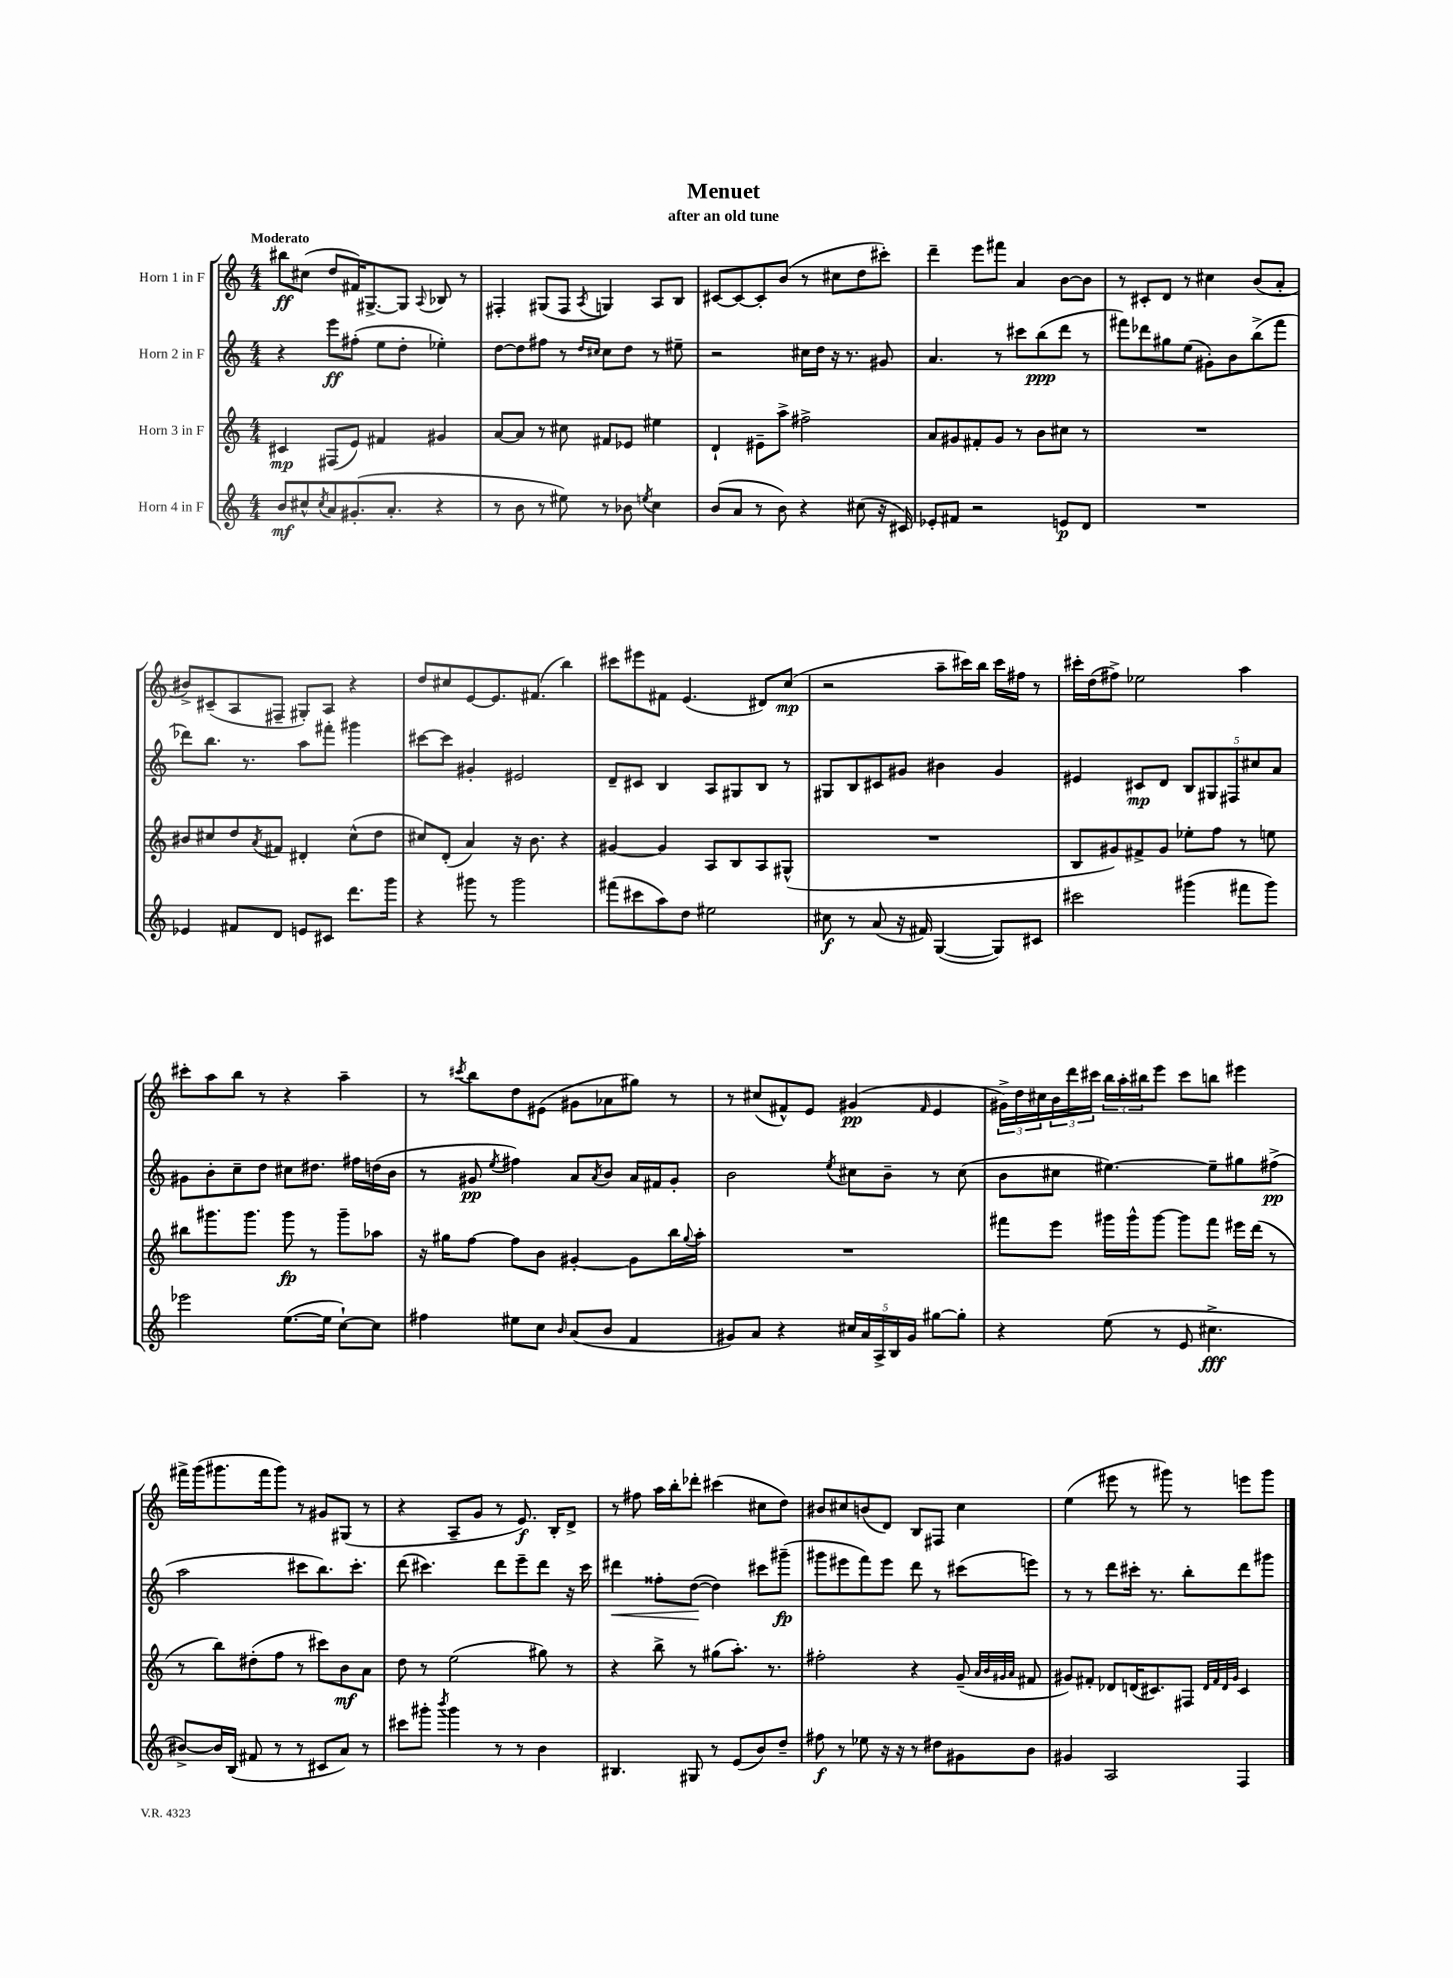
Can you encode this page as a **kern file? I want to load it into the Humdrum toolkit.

**kern	**kern	**kern	**kern
*staff4	*staff3	*staff2	*staff1
*clefG2	*clefG2	*clefG2	*clefG2
*k[]	*k[]	*k[]	*k[]
*M4/4	*M4/4	*M4/4	*M4/4
8b/L	4c#/	4r	8bb#\L
8cc#^^/	.	.	(8cc#\J
8qcc#/	.	.	.
8a/	(8F#/L	8eee\L	8dd/L
(8.g#'/	8e/J)	(8ff#'\J	16f#/K)
.	.	.	[8.G#^/
.	4f#/	8ee\L	.
8.a'/J	.	.	.
.	.	8dd'\J	8G#/]J
.	.	.	8qqA/
4r	4g#/	4ee-'\)	8B-/
.	.	.	8r
=	=	=	=
8r	[8a/L	[8dd\L	4F#'/
8b\	8a/]J	8dd\]	.
8r	8r	8ff#\J	(8G#/L
8ee#\)	8cc#\	8r	8F#/J
.	.	16qqdd/LL	.
.	.	16qqcc#/JJ	8qA/
8r	8f#/L	8cc#\L	4G/)
8b-\	8e-/J	8dd\J	.
8qee/	.	.	.
4cc\	4ee#\	8r	8A/L
.	.	8ee#~\	8B/J
=	=	=	=
(8b/L	4d`/	2r	[8c#/L
8a/J	.	.	8c#/_
8r	8e#~\L	.	8c#'/]
8b\)	8aa^\J	.	(8b/J
4r	2ff#^\	16cc#\LL	8r
.	.	16dd\JJ	.
.	.	16r	8cc#\L
.	.	8.r	.
(8cc#\	.	.	8dd\
16r	.	8g#/	8ccc#'\J)
16c#/)	.	.	.
=	=	=	=
8e-'/L	8a/L	4.a/	4ddd~\
8f#/J	8g#/	.	.
2r	8f#'/	.	8eee\L
.	8g#/J	8r	8fff#\J
.	8r	8ccc#\L	4a/
.	8b\L	(8bb\	.
8e/L	8cc#\J	8ddd\J	[8b\L
8d/J	8r	8r	8b\]J
=	=	=	=
1r	1r	8fff#\L)	8r
.	.	8ddd-\	8c#'/L
.	.	8gg#\	8d/J
.	.	(8ee\J	8r
.	.	8g#'\L)	4cc#\
.	.	8b\	.
.	.	(8bb^\	(8b/L
.	.	8fff#\J	8a'/J
=	=	=	=
4e-/	8b#/L	8ddd-\L)	8b#^/L)
.	8cc#/	8.bb\J	(8c#~/
8f#/L	8dd/	.	8A/
.	.	8.r	.
.	8qa/	.	.
8d/J	8f#/J	.	8F#~/J
8e/L	4d#'/	8aa\L	8G#'/L)
8c#/J	.	8fff#'\J	8A/J
8.ddd\L	(8cc#^^\L	4ggg#\	4r
.	8dd\J	.	.
16ggg\Jk	.	.	.
=	=	=	=
4r	8cc#/L)	[8ccc#\L	8dd/L
.	(8d'/J	8ccc#\]J	8cc#/
8ggg#\	4a/)	4g#'/	[8e/
8r	.	.	8.e/]
2ggg#\	16r	2e#/	.
.	8.b\	.	(8.f#/J
.	4r	.	4bb\)
=	=	=	=
(8fff#\L	[4g#/	8d~/L	8ccc#\L
8ccc#\	.	8c#/J	8eee#\
8aa\)	4g#/]	4B/	8f#\J
8dd\J	.	.	(4.e/
2ee#\	8A/L	8A/L	.
.	8B/	8G#/	.
.	8A/	8B/J	8d#/L)
.	(8G#^^/J	8r	(8cc/J
=	=	=	=
8cc#\	1r	8G#/L	2r
8r	.	8B/	.
(8a/	.	8c#/	.
16r	.	8g#/J	.
16f#/)	.	.	.
([4G/	.	4b#\	8aa~\L
.	.	.	16ccc#\L)
.	.	.	16bb\JJ
8G/]L)	.	4g#/	16ccc#\LL
.	.	.	16ff#\JJ
8c#/J	.	.	8r
=	=	=	=
2ccc#\	8B/L	4e#/	16ccc#'\LL
.	.	.	(16dd\J
.	8g#/)	.	8ff#^\J)
.	8f#^/	8c#/L	2ee-\
.	8g#/J	8d/J	.
(4ggg#\	8ee-'\L	10B/L	.
.	.	10G#/	.
.	8ff\J	.	.
.	.	10F#/	.
8fff#\L	8r	.	4aa\
.	.	10cc#/	.
8ggg#\J)	8ee\	.	.
.	.	10a/J	.
=	=	=	=
2eee-\	8bb#\L	8g#\L	8ccc#'\L
.	8.ggg#\	8b'\	8aa\
.	.	8cc~\	8bb\J
.	8.ggg#\J	.	.
.	.	8dd\J	8r
([8.ee\L	8ggg#\	8cc#\L	4r
.	8r	8.dd#\J	.
16ee\]Jk	.	.	.
[8cc`\L)	8ggg#~\L	.	4aa~\
.	.	16ff#\LL	.
8cc\]J	8aa-\J	(16dd\	.
.	.	16b\JJ	.
=	=	=	=
4ff#\	16r	8r	8r
.	16gg#\LK	.	.
.	.	.	8qccc#/
.	[8ff\J	8g#/	8bb\L
.	.	8qee/	.
8ee#\L	8ff\]L	4ff#\)	8dd\
8cc\J	8b\J	.	(8e#\J
16qqb/	.	.	.
(8a/L	[4g#'/	8a/L	8g#\L
.	.	8qa/	.
8b/J	.	8b/J	8a-\
4f/	8g#\]L	16a/LL	8gg#\J)
.	.	16f#/J	.
.	16bb\L	8g#'/J	8r
.	8qqgg#/	.	.
.	16aa'\JJ	.	.
=	=	=	=
8g#/L)	1r	2b\	8r
8a/J	.	.	(8cc#/L
4r	.	.	8f#^^/)
.	.	.	8e/J
.	.	8qee/	.
20cc#/LL	.	8cc#\L	(4g#/
20a/	.	.	.
20A^/	.	.	.
.	.	8b~\J	.
20B/	.	.	.
20g#/JJ	.	.	.
.	.	.	16qqf#/
[8gg#\L	.	8r	4e/
8gg#'\]J	.	(8cc#\	.
=	=	=	=
4r	8fff#\L	8b\L	24g#^\LL)
.	.	.	24dd\
.	.	.	24cc#\
.	8eee\J	8cc#\J	24b\
.	.	.	24ddd\
.	.	.	24ccc#\JJ
(8ee\	16ggg#\LL	[4.ee#\)	24bb\LL
.	.	.	24aa'\
.	16ggg#^^\J	.	.
.	.	.	24bb#\J
8r	[8ggg#\J	.	8eee\J
8e/	8ggg#\]L	.	8ccc#\L
4.cc#^\	8fff#\J	8ee#~\]L	8bb\J
.	16eee#\LL	8gg#\	4eee#\
.	(16ddd\JJ	.	.
.	8r	(8ff#^\J	.
=	=	=	=
[8b#^/L)	8r	2aa\	16fff#^\LL
.	.	.	(16ggg\J
16b#/]L	8bb\L)	.	8.ggg#\
(16B/JJ	.	.	.
8f#/	(8dd#'\	.	.
.	.	.	16fff#\k
8r	8ff\J	.	8ggg#\J)
8r	8r	8ccc#\L	8r
8c#/L	8ccc#\L)	8.bb\)	8g#/L
8a/J)	8b\	.	(8G#/J
.	.	8.ccc#'\J	.
8r	8a\J	.	8r
=	=	=	=
8ccc#\L	8dd\	(8ddd\	4r
8ggg#'\J	8r	4.ccc#\)	.
8qbbb/	.	.	.
4ggg#\	(2ee\	.	8A~/L
.	.	.	8g/J
8r	.	8ddd\L	8r
8r	.	8eee~\	8.e/)
4b\	8gg#\)	8ddd\J	.
.	.	.	16B'/LK
.	8r	16r	8d^/J
.	.	16ccc#\	.
=	=	=	=
4.B#/	4r	4ddd#\	8r
.	.	.	8ff#\
.	8bb^\	8ff##'\L	16aa\LL
.	.	.	16bb'\J
8G#/	8r	([8dd\J	8ddd-'\J
8r	(8gg#\L	4dd\])	(4ccc#\
(8e/L	8.aa'\J)	.	.
8b/)	.	8ccc#\L	8cc#\L
.	8.r	.	.
8dd~/J	.	(8ggg#~\J	8dd\J)
=	=	=	=
8ff#\	2ff#'\	8ggg#\L	8b#/L
8r	.	8eee#\	8cc#/
8ee-\	.	8fff\)	(8b/
16r	.	8eee#\J	8d/J)
16r	.	.	.
8r	4r	8ddd\	8B/L
8dd#\L	.	8r	8F#/J
8g#\	(8g~/	(8ccc#\L	4cc#\
.	32qqa/LLL	.	.
.	32qqb/	.	.
.	32qqg#/	.	.
.	32qqa/JJJ	.	.
8b\J	8f#/	8eee\J)	.
=	=	=	=
4g#/	8g#/L)	8r	(4ee\
.	8f#'/J	8r	.
2A/	8d-/L	8ddd\L	8eee#\
.	(16d/K	16ccc#'\Jk	8r
.	8.c#/)	8.r	.
.	.	.	8ggg#\)
.	8F#/J	8bb'\L	8r
.	32qqd/LLL	.	.
.	32qqf#/	.	.
.	32qqd/	.	.
.	32qqg#/JJJ	.	.
4F/	4c#/	8ddd\	8eee\L
.	.	8ggg#\J	8ggg#\J
==	==	==	==
*-	*-	*-	*-
